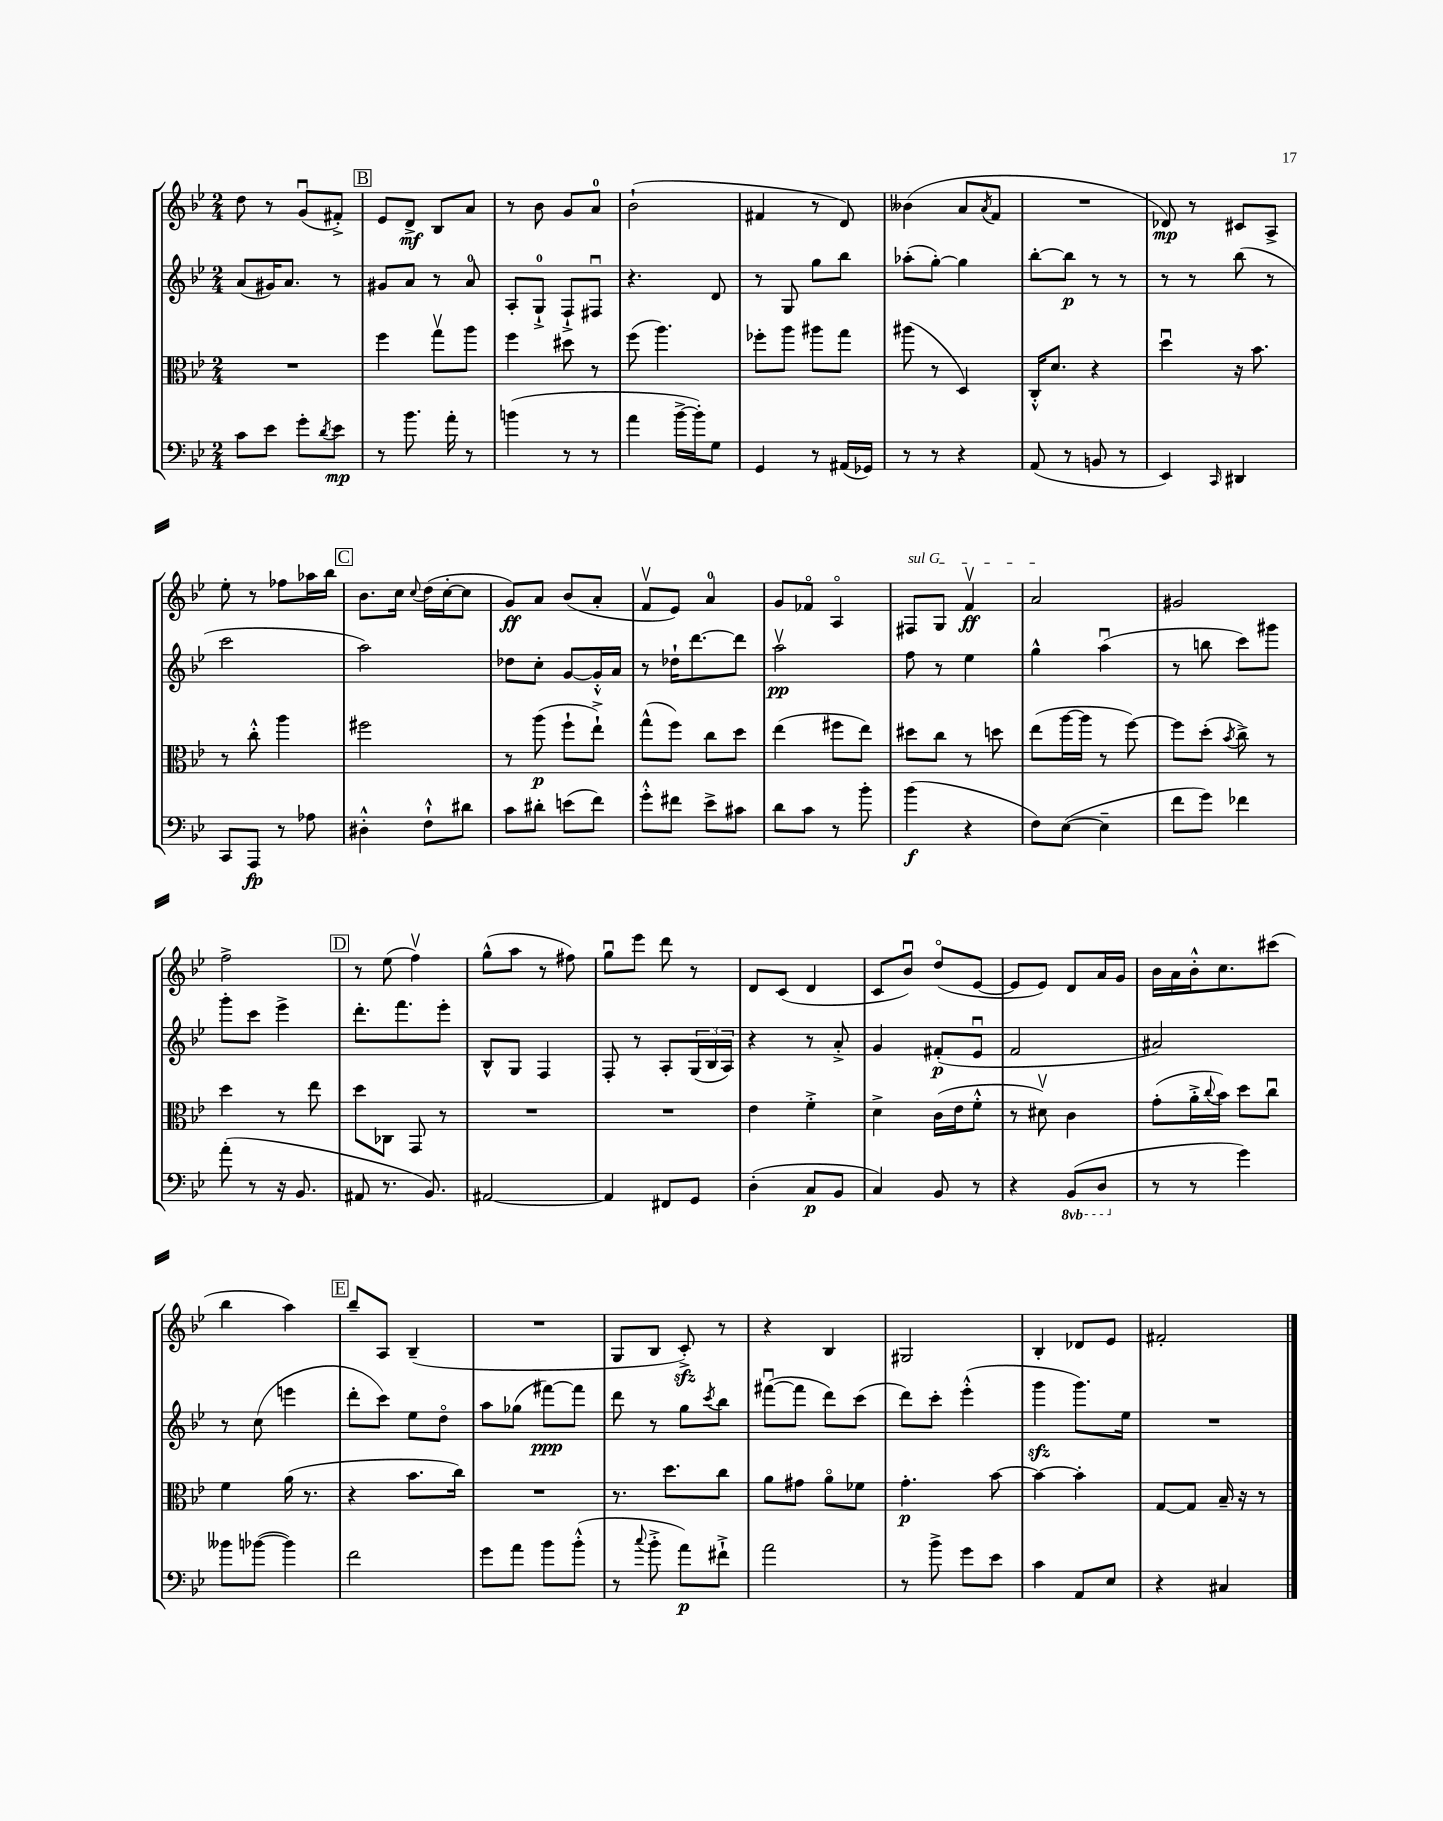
<<
\new StaffGroup <<
\new Staff = "s0" {
    \clef treble \key bes \major \numericTimeSignature \time 2/4
    d''8 r8 g'8\downbow( fis'8-.->) |
    \mark \markup { \box "B" } ees'8 d'8->\mf bes8 a'8 |
    r8 bes'8 g'8 a'8-0 |
    bes'2-!( |
    fis'4 r8 d'8) |
    beses'4( a'8 \acciaccatura { a'8 } f'8 |
    R2 |
    des'8\mp) r8 cis'8 a8-> |
    ees''8-. r8 fes''8 aes''16 bes''16 |
    \mark \markup { \box "C" } bes'8. c''16 \appoggiatura { c''8 } d''16( c''16~-. c''8 |
    g'8\ff) a'8 bes'8( a'8-. |
    f'8\upbow ees'8) a'4-0 |
    g'8 fes'8\flageolet a4\flageolet |
    \once \override TextSpanner.bound-details.left.text = \markup { \italic "sul G" } fis8\startTextSpan g8 f'4\upbow\ff |
    a'2\stopTextSpan |
    gis'2 |
    f''2-> |
    \mark \markup { \box "D" } r8 ees''8( f''4\upbow) |
    g''8-^( a''8 r8 fis''8) |
    g''8\downbow ees'''8 d'''8 r8 |
    d'8 c'8( d'4 |
    c'8 bes'8\downbow) d''8\flageolet( ees'8~ |
    ees'8 ees'8) d'8 a'16 g'16 |
    bes'16 a'16 bes'16-.-^ c''8. cis'''8( |
    bes''4 a''4) |
    \mark \markup { \box "E" } bes''8-- a8 bes4--( |
    R2 |
    g8 bes8 c'8-.->\sfz) r8 |
    r4 bes4 |
    gis2 |
    bes4-. des'8 ees'8 |
    fis'2-. \bar "|." |
}
\new Staff = "s1" {
    \clef treble \key bes \major \numericTimeSignature \time 2/4
    a'8( gis'16) a'8. r8 |
    \mark \markup { \box "B" } gis'8 a'8 r8 a'8-0 |
    a8-. g8-0-!-> f8-!-> fis8\downbow |
    r4. d'8 |
    r8 g8 g''8 bes''8 |
    aes''8-.( g''8~-.) g''4 |
    bes''8~-. bes''8\p r8 r8 |
    r8 r8 bes''8( r8 |
    c'''2 |
    \mark \markup { \box "C" } a''2) |
    des''8 c''8-. g'8~ g'16-.-^ a'16 |
    r8 des''16-! d'''8.~ d'''8 |
    a''2\upbow\pp |
    f''8 r8 ees''4 |
    g''4-^ a''4\downbow( |
    r8 b''8 c'''8) gis'''8 |
    g'''8-. c'''8 ees'''4-> |
    \mark \markup { \box "D" } d'''8.-. f'''8. ees'''8-. |
    bes8-^ g8 f4 |
    f8-. r8 a8-. \tuplet 3/2 { g16( bes16 a16) } |
    r4 r8 a'8-.-> |
    g'4 fis'8-.\p( ees'8\downbow |
    f'2 |
    ais'2) |
    r8 c''8( e'''4 |
    \mark \markup { \box "E" } d'''8-. c'''8) ees''8 d''8\flageolet |
    a''8 ges''8( fis'''8~\ppp) fis'''8 |
    d'''8 r8 g''8 \acciaccatura { c'''8 } bes''8 |
    fis'''8~\downbow( fis'''8 d'''8) c'''8( |
    d'''8) c'''8-. ees'''4-.-^( |
    g'''4\sfz g'''8.) ees''16 |
    R2 \bar "|." |
}
\new Staff = "s2" {
    \clef alto \key bes \major \numericTimeSignature \time 2/4
    R2 |
    \mark \markup { \box "B" } f''4 g''8\upbow a''8 |
    f''4 dis''8 r8 |
    f''8( a''4.) |
    fes''8-. a''8 ais''8 g''8 |
    ais''8( r8 d4) |
    c16-.-^ d'8. r4 |
    d''4\downbow r16 bes'8. |
    r8 c''8-.-^ a''4 |
    \mark \markup { \box "C" } fis''2 |
    r8 a''8\p( f''8-! ees''8-!->) |
    g''8-^( f''8) c''8 d''8 |
    ees''4( fis''8 ees''8) |
    dis''8 c''8 r8 d''8 |
    ees''8( a''16~ a''16 r8 f''8~) |
    f''8 d''8-.( \acciaccatura { bes'8 } c''8->) r8 |
    d''4 r8 ees''8 |
    \mark \markup { \box "D" } d''8 ces8 g,8 r8 |
    R2 |
    R2 |
    ees'4 f'4-.-> |
    d'4-> c'16( ees'16 f'8-.-^ |
    r8 dis'8\upbow) c'4 |
    g'8-.( a'16-.-> \appoggiatura { c''8 } bes'16) d''8 c''8\downbow |
    f'4 a'16( r8. |
    \mark \markup { \box "E" } r4 bes'8. c''16) |
    R2 |
    r8. d''8. c''8 |
    a'8 gis'8 a'8\flageolet fes'8 |
    g'4.-.\p bes'8~ |
    bes'4~ bes'4-. |
    g8~ g8 bes16-- r16 r8 \bar "|." |
}
\new Staff = "s3" {
    \clef bass \key bes \major \numericTimeSignature \time 2/4 \set Staff.ottavationMarkups = #ottavation-simple-ordinals
    c'8 ees'8 g'8-. \acciaccatura { d'8 } ees'8\mp |
    \mark \markup { \box "B" } r8 bes'8. a'16-. r8 |
    b'4( r8 r8 |
    a'4 bes'16~-> bes'16-.) g8 |
    g,4 r8 ais,16( ges,16) |
    r8 r8 r4 |
    a,8( r8 b,8 r8 |
    ees,4) \grace { c,16 } dis,4 |
    c,8 a,,8\fp r8 aes8 |
    \mark \markup { \box "C" } dis4-.-^ f8-!-^ dis'8 |
    c'8 dis'8-. e'8( f'8) |
    g'8-.-^ fis'8 ees'8-> cis'8 |
    d'8 c'8 r8 bes'8-. |
    bes'4\f( r4 |
    f8) ees8~( ees4-- |
    f'8 g'8) fes'4 |
    a'8-.( r8 r16 bes,8. |
    \mark \markup { \box "D" } ais,8 r8. bes,8.) |
    ais,2~ |
    ais,4 fis,8 g,8 |
    d4-.( c8\p bes,8 |
    c4) bes,8 r8 |
    r4 \ottava #-1 bes,,8( d,8 \ottava #0 |
    r8 r8 g'4) |
    beses'8 bes'8~( bes'4) |
    \mark \markup { \box "E" } f'2 |
    g'8 a'8 bes'8 bes'8-.-^( |
    r8 \appoggiatura { c''8 } bes'8-.-> a'8\p) fis'8-!-> |
    a'2 |
    r8 bes'8-> g'8 ees'8 |
    c'4 a,8 ees8 |
    r4 cis4 \bar "|." |
}
>>
>>
\layout { \context { \Score \remove "Bar_number_engraver" } }
